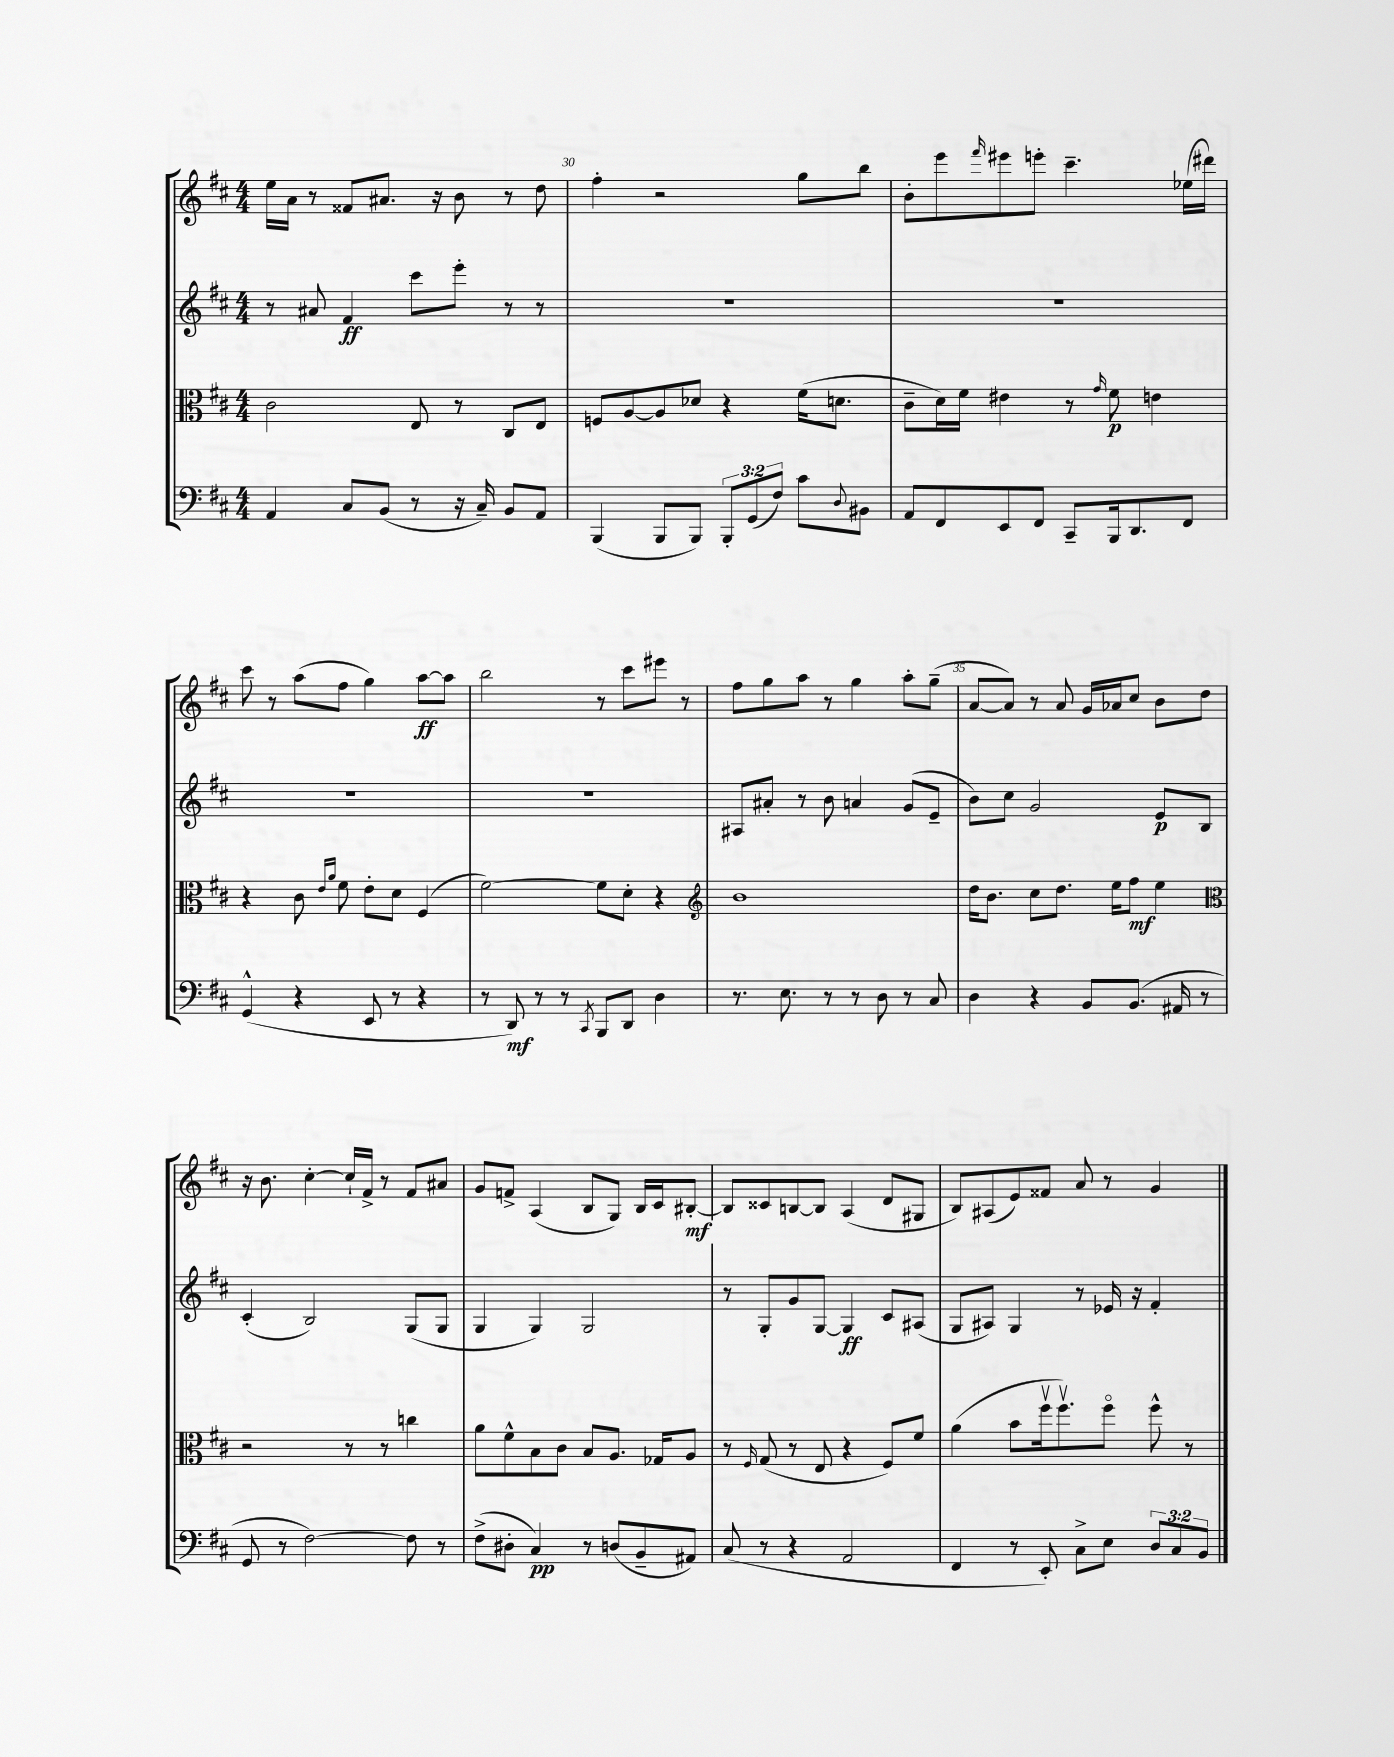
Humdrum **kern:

**kern	**dynam	**kern	**dynam	**kern	**dynam	**kern	**dynam
*part4	*part4	*part3	*part3	*part2	*part2	*part1	*part1
*staff4	*staff4	*staff3	*staff3	*staff2	*staff2	*staff1	*staff1
*clefF4	*	*clefC3	*	*clefG2	*	*clefG2	*
*k[f#c#]	*	*k[f#c#]	*	*k[f#c#]	*	*k[f#c#]	*
*M4/4	*	*M4/4	*	*M4/4	*	*M4/4	*
=29	=29	=29	=29	=29	=29	=29	=29
4AA/	.	2c#\	.	8r	.	16ee\LL	.
.	.	.	.	.	.	16a\JJ	.
.	.	.	.	8a#X/	.	8r	.
8C#/L	.	.	.	4f#/	ff	8f##X/L	.
(8BB/J	.	.	.	.	.	8.a#X/J	.
8r	.	8E/	.	8ccc#\L	.	.	.
.	.	.	.	.	.	16r	.
16r	.	8r	.	8eee'\J	.	8b\	.
16C#~/)	.	.	.	.	.	.	.
8BB/L	.	8C#/L	.	8r	.	8r	.
8AA/J	.	8E/J	.	8r	.	8dd\	.
=30	=30	=30	=30	=30	=30	=30	=30
(4BBB/	.	8Fn/L	.	1r	.	4ff#'\	.
.	.	[8A/	.	.	.	.	.
8BBB/L	.	8A/]	.	.	.	2r	.
8BBB/J)	.	8d-X/J	.	.	.	.	.
12BBB'/L	.	4r	.	.	.	.	.
(12GG/	.	.	.	.	.	.	.
12F#/J)	.	.	.	.	.	.	.
8c#\L	.	(16f#\KL	.	.	.	8gg\L	.
.	.	8.dn\J	.	.	.	.	.
8qqD/	.	.	.	.	.	.	.
8BB#X\J	.	.	.	.	.	8bb\J	.
=31	=31	=31	=31	=31	=31	=31	=31
8AA/L	.	8c#~\L	.	1r	.	8b'\L	.
8FF#/	.	16d\L)	.	.	.	8eee\	.
.	.	16f#\JJ	.	.	.	.	.
.	.	.	.	.	.	16qqfff#/	.
8EE/	.	4e#X\	.	.	.	8eee#X\	.
8FF#/J	.	.	.	.	.	8eeen'\J	.
8CC#~/L	.	8r	.	.	.	4.ccc#~\	.
.	.	16qqg/	.	.	.	.	.
16BBB/k	.	8f#\	p	.	.	.	.
8.DD/	.	.	.	.	.	.	.
.	.	4en\	.	.	.	.	.
8FF#/J	.	.	.	.	.	(16ee-X\LL	.
.	.	.	.	.	.	16ddd#X\JJ)	.
!!LO:LB:g=z
=32	=32	=32	=32	=32	=32	=32	=32
(4GG^^/	.	4r	.	1r	.	8ccc#\	.
.	.	.	.	.	.	8r	.
4r	.	8c#\	.	.	.	(8aa\L	.
.	.	16qqe/LL	.	.	.	.	.
.	.	16qqa/JJ	.	.	.	.	.
.	.	8f#\	.	.	.	8ff#\J	.
8EE/	.	8e'\L	.	.	.	4gg\)	.
8r	.	8d\J	.	.	.	.	.
4r	.	(4F#/	.	.	.	[8aa\L	ff
.	.	.	.	.	.	8aa\J]	.
=33	=33	=33	=33	=33	=33	=33	=33
8r	.	[2f#\)	.	1r	.	2bb\	.
8DD/)	mf	.	.	.	.	.	.
8r	.	.	.	.	.	.	.
8r	.	.	.	.	.	.	.
8qCC#/	.	.	.	.	.	.	.
8BBB/L	.	8f#\L]	.	.	.	8r	.
8DD/J	.	8d'\J	.	.	.	8ccc#\L	.
4D\	.	4r	.	.	.	8eee#X\J	.
.	.	.	.	.	.	8r	.
=34	=34	=34	=34	=34	=34	=34	=34
*	*	*clefG2	*	*	*	*	*
8.r	.	1b	.	8A#X/L	.	8ff#\L	.
.	.	.	.	8a#X'/J	.	8gg\	.
8.E\	.	.	.	.	.	.	.
.	.	.	.	8r	.	8aa\J	.
8r	.	.	.	8b\	.	8r	.
8r	.	.	.	4an/	.	4gg\	.
8D\	.	.	.	.	.	.	.
8r	.	.	.	(8g/L	.	8aa'\L	.
8C#/	.	.	.	8e~/J	.	(8gg~\J	.
=35	=35	=35	=35	=35	=35	=35	=35
4D\	.	16dd\KL	.	8b\L)	.	[8a/L	.
.	.	8.b\J	.	.	.	.	.
.	.	.	.	8cc#\J	.	8a/J])	.
4r	.	8cc#\L	.	2g/	.	8r	.
.	.	8.dd\J	.	.	.	8a/	.
8BB/L	.	.	.	.	.	16g/LL	.
.	.	16ee\KL	.	.	.	16a-X/J	.
(8.BB/J	.	8ff#\J	mf	.	.	8cc#/J	.
.	.	4ee\	.	8e/L	p	8b\L	.
16AA#X/	.	.	.	.	.	.	.
8r	.	.	.	8B/J	.	8dd\J	.
!!LO:LB:g=z
=36	=36	=36	=36	=36	=36	=36	=36
*	*	*clefC3	*	*	*	*	*
8GG/	.	2r	.	(4c#'/	.	16r	.
.	.	.	.	.	.	8.b\	.
8r	.	.	.	.	.	.	.
[2F#\)	.	.	.	2B/)	.	[4cc#'\	.
.	.	8r	.	.	.	16cc#`/LL]	.
.	.	.	.	.	.	16f#^/JJ	.
.	.	8r	.	.	.	8r	.
8F#\]	.	4ccn\	.	(8G/L	.	8f#/L	.
8r	.	.	.	8G/J	.	8a#X/J	.
=37	=37	=37	=37	=37	=37	=37	=37
(8F#^\L	.	8a\L	.	4G/	.	8g/L	.
8D#X'\J	.	8f#^^\	.	.	.	8fn^/J	.
4C#/)	pp	8B\	.	4G/)	.	(4A/	.
.	.	8c#\J	.	.	.	.	.
8r	.	8B/L	.	2G/	.	8B/L	.
(8Dn/L	.	8.A/J	.	.	.	8G/J)	.
8BB~/	.	.	.	.	.	16B/LL	.
.	.	16G-X/KL	.	.	.	16c#/J	.
8AA#X/J)	.	8A/J	.	.	.	[8B#X'/J	mf
=38	=38	=38	=38	=38	=38	=38	=38
(8C#/	.	8r	.	8r	.	8B#/L]	.
.	.	16qqF#/	.	.	.	.	.
8r	.	(8G/	.	8G'/L	.	8c##X/	.
4r	.	8r	.	8g/	.	[8Bn/	.
.	.	8E/	.	[8G/J	.	8B/J]	.
2AA/	.	4r	.	4G/]	ff	(4A/	.
.	.	8F#/L)	.	8c#/L	.	8d/L	.
.	.	8f#/J	.	(8A#X/J	.	8G#X/J	.
=39	=39	=39	=39	=39	=39	=39	=39
4FF#/	.	(4a\	.	8G/L	.	8B/L)	.
.	.	.	.	8A#X/J)	.	(8A#X/	.
8r	.	8b\L	.	4G/	.	8e/)	.
8EE'/)	.	16ff#v\k	.	.	.	8f##X/J	.
.	.	8.ff#v\)	.	.	.	.	.
8C#^\L	.	.	.	8r	.	8a/	.
8E\J	.	8ff#\J	.	16e-X/	.	8r	.
.	.	.	.	16r	.	.	.
12D/L	.	8ff#^^\	.	4f#'/	.	4g/	.
12C#/	.	.	.	.	.	.	.
.	.	8r	.	.	.	.	.
12BB/J	.	.	.	.	.	.	.
==	==	==	==	==	==	==	==
*-	*-	*-	*-	*-	*-	*-	*-
